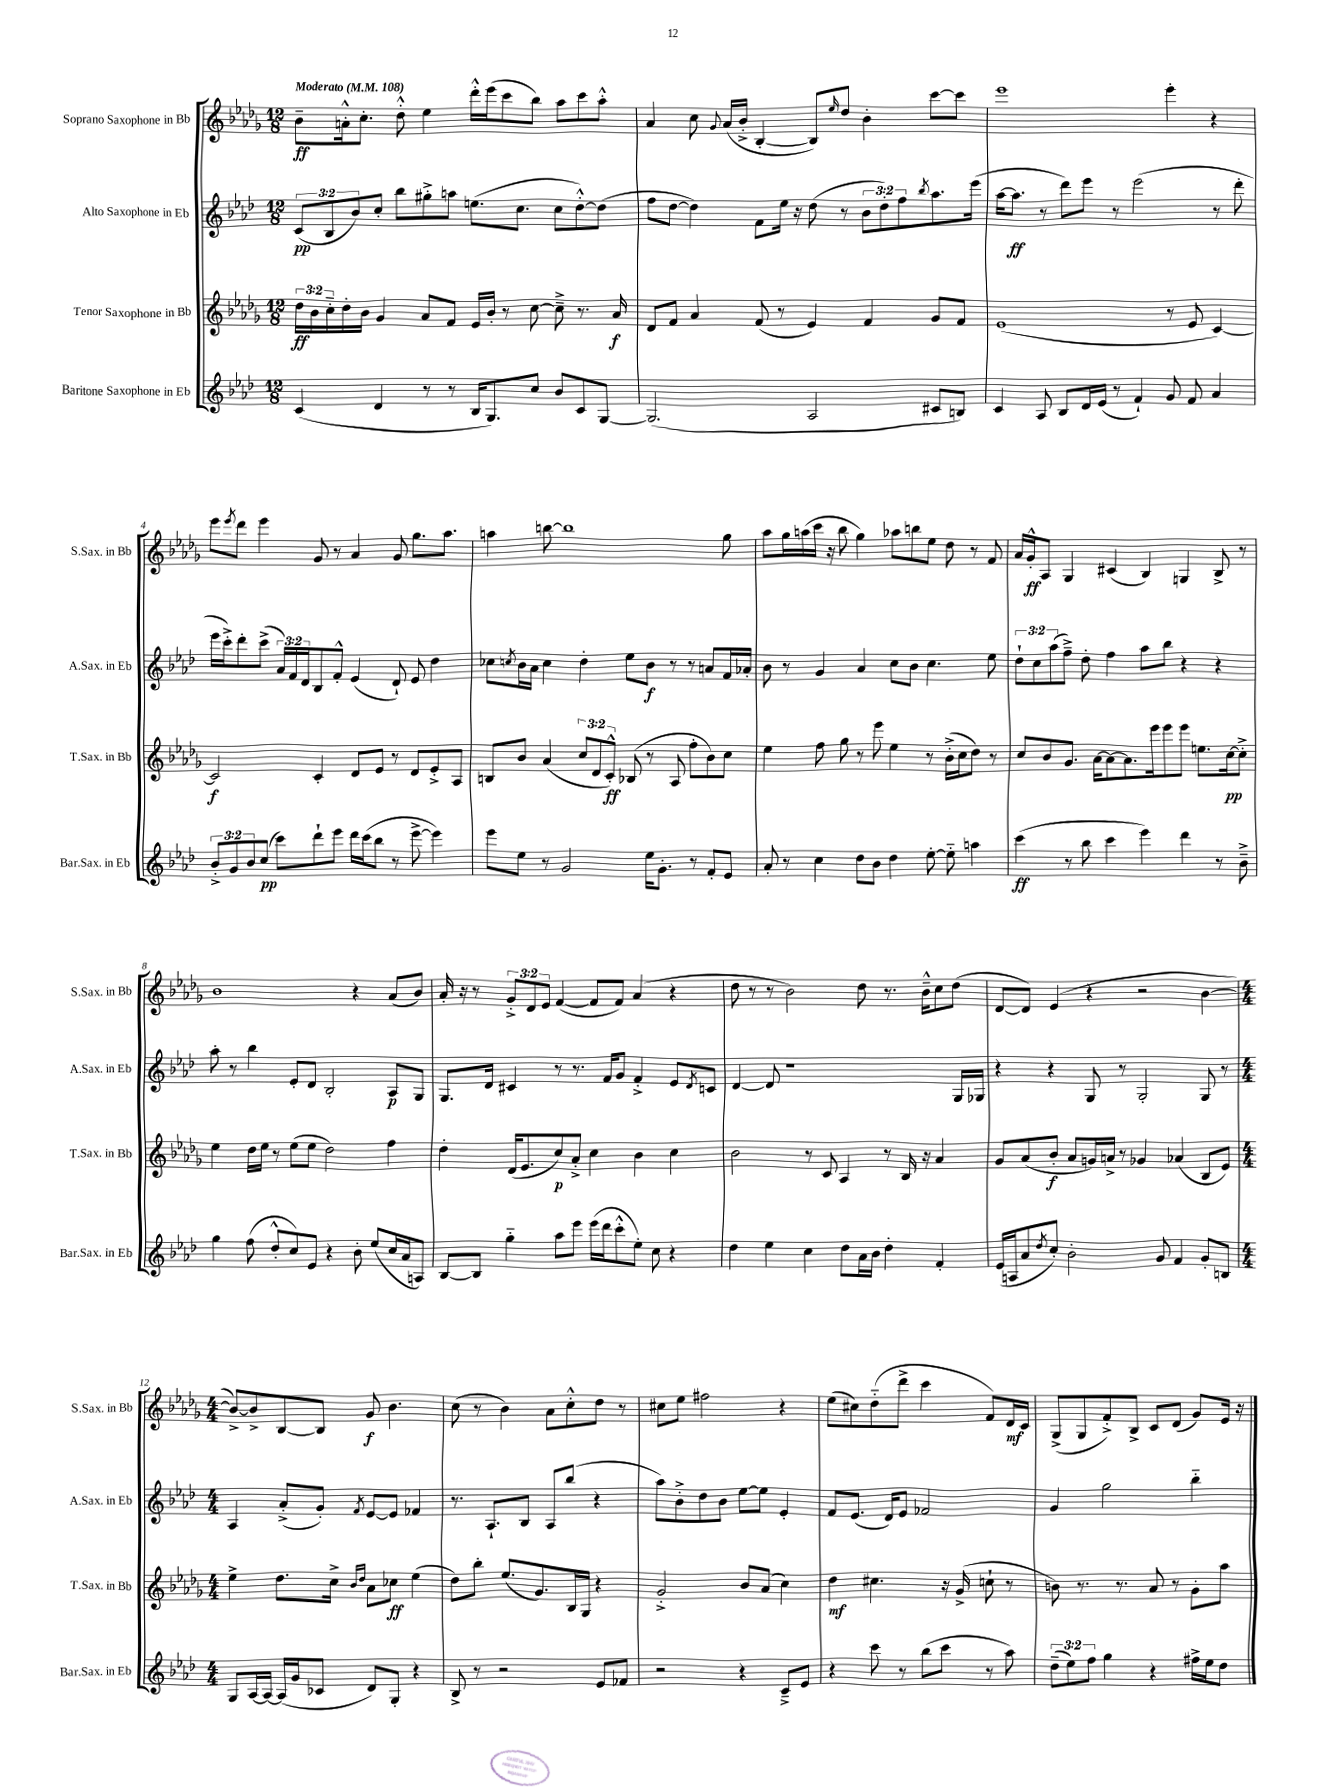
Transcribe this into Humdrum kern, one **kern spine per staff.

**kern	**dynam	**kern	**dynam	**kern	**dynam	**kern	**dynam
*part4	*part4	*part3	*part3	*part2	*part2	*part1	*part1
*staff4	*staff4	*staff3	*staff3	*staff2	*staff2	*staff1	*staff1
*I"Baritone Saxophone in Eb	*	*I"Tenor Saxophone in Bb	*	*I"Alto Saxophone in Eb	*	*I"Soprano Saxophone in Bb	*
*I'Bar.Sax. in Eb	*	*I'T.Sax. in Bb	*	*I'A.Sax. in Eb	*	*I'S.Sax. in Bb	*
*clefG2	*	*clefG2	*	*clefG2	*	*clefG2	*
*k[b-e-a-d-]	*	*k[b-e-a-d-g-]	*	*k[b-e-a-d-]	*	*k[b-e-a-d-g-]	*
*M12/8	*	*M12/8	*	*M12/8	*	*M12/8	*
*MM108	*	*MM108	*	*MM108	*	*MM108	*
=1	=1	=1	=1	=1	=1	=1	=1
!	!	!	!	!	!	!LO:TX:a:B:t=Moderato	!
(4c/	.	24dd-\LL	ff	(12c/L	pp	8b-~\L	ff
.	.	24b-\	.	.	.	.	.
.	.	24cc\	.	12B-/	.	.	.
.	.	16dd-'\	.	.	.	16an'^^\k	.
.	.	.	.	12b-/)	.	.	.
.	.	16b-\JJ	.	.	.	8.cc'\J	.
4d-/	.	4g-/	.	8cc'/J	.	.	.
.	.	.	.	8bb-\L	.	8dd-'^^\	.
8r	.	8a-/L	.	8gg#X'^\	.	4ee-\	.
8r	.	8f/J	.	8aan\J	.	.	.
16B-/KL	.	16e-/LL	.	(8.een\L	.	16ddd-'^^\LL	.
8.G/)	.	16b-'/JJ	.	.	.	(16eee-\J	.
.	.	8r	.	.	.	8ccc\	.
.	.	.	.	8.cc\J	.	.	.
8cc/J	.	[8cc\	.	.	.	8bb-\J)	.
8b-/L	.	8cc~^\]	.	8cc\L	.	8aa-\L	.
8c/	.	8.r	.	[8dd-'^^\)	.	8ccc\	.
[8G/J	.	.	.	(8dd-\J]	.	8aa-'^^\J	.
.	.	16a-/	f	.	.	.	.
=2	=2	=2	=2	=2	=2	=2	=2
(2.G/]	.	8d-/L	.	8ff\L	.	4a-/	.
.	.	8f/J	.	[8dd-\J	.	.	.
.	.	4a-/	.	4dd-\])	.	8cc\	.
.	.	.	.	.	.	8qqg-/	.
.	.	.	.	.	.	(16a-/LL	.
.	.	.	.	.	.	16b-'^/JJ	.
.	.	(8f/	.	8f\L	.	[4B-'/	.
.	.	8r	.	16ee-\Jk	.	.	.
.	.	.	.	16r	.	.	.
2A-/	.	4e-/)	.	(8dd-\	.	8B-/L])	.
.	.	.	.	.	.	16qqee-/	.
.	.	.	.	8r	.	8dd-/J	.
.	.	4f/	.	12b-\L	.	4b-'\	.
.	.	.	.	12dd-'\)	.	.	.
.	.	.	.	12ff\	.	.	.
.	.	.	.	8qbb-/	.	.	.
8c#X/L	.	8g-/L	.	8.aa-\	.	[8ccc\L	.
8Bn/J)	.	8f/J	.	.	.	8ccc\J]	.
.	.	.	.	(16eee-\Jk	.	.	.
=3	=3	=3	=3	=3	=3	=3	=3
4c/	.	(1e-	.	[16aa-\KL	.	1eee-	.
.	.	.	.	8.aa-\J]	ff	.	.
8A-/	.	.	.	8r	.	.	.
8B-/L	.	.	.	8ddd-\L)	.	.	.
16d-/L	.	.	.	8eee-\J	.	.	.
(16e-/JJ	.	.	.	.	.	.	.
8r	.	.	.	8r	.	.	.
4f`/)	.	.	.	(2eee-\	.	.	.
8g/	.	8r	.	.	.	4eee-'\	.
8f/	.	8e-/	.	.	.	.	.
4a-/	.	[4c/)	.	8r	.	4r	.
.	.	.	.	8ddd-'\	.	.	.
!!LO:LB:g=z
=4	=4	=4	=4	=4	=4	=4	=4
12b-'^/L	.	2c/]	f	16eee-\LL	.	8eee-\L	.
.	.	.	.	16ccc'^\J)	.	.	.
12g/	.	.	.	.	.	.	.
.	.	.	.	.	.	8qeee-/	.
.	.	.	.	8ddd-'\	.	8ddd-\J	.
12b-/	.	.	.	.	.	.	.
(8cc/J	pp	.	.	(8ccc^\J	.	4eee-\	.
8ccc\L)	.	.	.	24a-/LL)	.	.	.
.	.	.	.	24f/	.	.	.
.	.	.	.	24d-/J	.	.	.
8ddd-`\	.	4c'/	.	8B-/	.	8g-/	.
8eee-\J	.	.	.	8f'^^/J	.	8r	.
16ddd-\LL	.	8d-/L	.	(4e-/	.	4a-/	.
(16ccc\J	.	.	.	.	.	.	.
8bb-\J	.	8e-/J	.	.	.	.	.
8r	.	8r	.	8d-`/)	.	8g-/	.
[8eee-^\	.	8d-/L	.	8e-/	.	8.gg-\L	.
4eee-\])	.	8e-'^/	.	4dd-\	.	.	.
.	.	.	.	.	.	8.aa-\J	.
.	.	8A-/J	.	.	.	.	.
=5	=5	=5	=5	=5	=5	=5	=5
8eee-\L	.	8Bn/L	.	8cc-X\L	.	4aan\	.
.	.	.	.	8qccn/	.	.	.
8ee-\J	.	8b-/J	.	16b-\L	.	.	.
.	.	.	.	16a-\JJ	.	.	.
8r	.	(4a-/	.	4cc\	.	[8bbn\	.
2g/	.	.	.	.	.	1bb]	.
.	.	12cc/L	.	4dd-'\	.	.	.
.	.	12d-/	.	.	.	.	.
.	.	12c'^^/J)	ff	.	.	.	.
.	.	(8B-X/	.	8ee-\L	.	.	.
16ee-\KL	.	8r	.	8b-\J	f	.	.
8.g'\J	.	.	.	.	.	.	.
.	.	8A-/	.	8r	.	.	.
8r	.	8ff'\L	.	8r	.	.	.
8f'/L	.	8b-\)	.	8an/L	.	.	.
8e-/J	.	8cc\J	.	16f/L	.	8gg-\	.
.	.	.	.	16a-X'/JJ	.	.	.
=6	=6	=6	=6	=6	=6	=6	=6
8a-'/	.	4ee-\	.	8b-\	.	8aa-\L	.
8r	.	.	.	8r	.	16gg-\L	.
.	.	.	.	.	.	(16aan\	.
4cc\	.	8ff\	.	4g/	.	16ccc\JJ	.
.	.	.	.	.	.	16r	.
.	.	8gg-\	.	.	.	8bb-\	.
8dd-\L	.	8r	.	4a-/	.	4gg-\)	.
8b-\J	.	8eee-\	.	.	.	.	.
4dd-\	.	4ee-\	.	8cc\L	.	8aa-X\L	.
.	.	.	.	8b-\J	.	8bbn\	.
[8ee-'\	.	8r	.	4.cc\	.	8ee-\J	.
8ee-\]	.	(16b-'^\LL	.	.	.	8dd-\	.
.	.	16cc\J	.	.	.	.	.
4aan\	.	8dd-\J)	.	.	.	8r	.
.	.	8r	.	8ee-\	.	8f/	.
=7	=7	=7	=7	=7	=7	=7	=7
(4ccc\	ff	8cc/L	.	12dd-`\L	.	16a-/LL	.
.	.	.	.	.	.	16g-'^^/J	ff
.	.	.	.	12cc\	.	.	.
.	.	8b-/	.	.	.	8A-/J	.
.	.	.	.	(12aa-\	.	.	.
8r	.	8.g-/J	.	8ff~^\J)	.	4G-/	.
8bb-\	.	.	.	8dd-'\	.	.	.
.	.	[16a-\KL	.	.	.	.	.
4ccc\	.	8a-\_	.	4ff\	.	(4c#X/	.
.	.	8.a-\]	.	.	.	.	.
4eee-\)	.	.	.	8aa-\L	.	4B-/)	.
.	.	16eee-\k	.	.	.	.	.
.	.	8eee-\	.	8bb-\J	.	.	.
4ddd-\	.	8eee-\J	.	4r	.	4Gn/	.
.	.	8.een\L	.	.	.	.	.
8r	.	.	.	4r	.	8B-^/	.
.	.	[16cc\k	pp	.	.	.	.
8b-~^\	.	8cc'^\J]	.	.	.	8r	.
!!LO:LB:g=z
=8	=8	=8	=8	=8	=8	=8	=8
4gg\	.	4ee-\	.	8aa-'\	.	1b-	.
.	.	.	.	8r	.	.	.
(8ff\	.	16dd-\LL	.	4bb-\	.	.	.
.	.	16ee-\JJ	.	.	.	.	.
8dd-'^^/L	.	8r	.	.	.	.	.
8cc/)	.	(8ee-\L	.	8e-'/L	.	.	.
8e-/J	.	8ee-\J	.	8d-/J	.	.	.
4r	.	2dd-\)	.	2B-'/	.	.	.
8b-'\	.	.	.	.	.	4r	.
(8ee-/L	.	.	.	.	.	.	.
16cc/L	.	4ff\	.	8A-/L	p	(8a-/L	.
16a-/J	.	.	.	.	.	.	.
8An/J)	.	.	.	8G/J	.	8b-/J)	.
=9	=9	=9	=9	=9	=9	=9	=9
[8B-/L	.	4dd-'\	.	8.G/L	.	16a-'/	.
.	.	.	.	.	.	16r	.
8B-/J]	.	.	.	.	.	8r	.
.	.	.	.	16d-/Jk	.	.	.
4gg\	.	(16d-/KL	.	4c#X/	.	12g-'^/L	.
.	.	8.e-/	.	.	.	.	.
.	.	.	.	.	.	12d-/	.
.	.	.	.	.	.	12e-/J	.
8aa-\L	.	8cc/)	p	8r	.	([4f/	.
8eee-\J	.	8a-'^/J	.	8.r	.	.	.
(16eee-\LL	.	4cc\	.	.	.	8f/L]	.
16ddd-\J	.	.	.	16f/KL	.	.	.
8ccc'^^\	.	.	.	8g/J	.	8f/J)	.
8ee-'\J)	.	4b-\	.	4f'^/	.	(4a-/	.
8cc\	.	.	.	.	.	.	.
4r	.	4cc\	.	8e-/L	.	4r	.
.	.	.	.	8qd-/	.	.	.
.	.	.	.	8cn/J	.	.	.
=10	=10	=10	=10	=10	=10	=10	=10
4dd-\	.	2b-\	.	[4d-/	.	8dd-\	.
.	.	.	.	.	.	8r	.
4ee-\	.	.	.	8d-/]	.	8r	.
.	.	.	.	1r	.	2b-\)	.
4cc\	.	8r	.	.	.	.	.
.	.	8c/	.	.	.	.	.
8dd-\L	.	4A-/	.	.	.	.	.
16a-\L	.	.	.	.	.	8dd-\	.
16b-\JJ	.	.	.	.	.	.	.
4dd-'\	.	8r	.	.	.	8.r	.
.	.	16B-/	.	.	.	.	.
.	.	16r	.	.	.	16b-~^^\KL	.
4f'/	.	4a-/	.	.	.	8cc\	.
.	.	.	.	16G/LL	.	(8dd-\J	.
.	.	.	.	16G-X/JJ	.	.	.
=11	=11	=11	=11	=11	=11	=11	=11
(16e-/LL	.	8g-/L	.	4r	.	[8d-/L	.
16An/J	.	.	.	.	.	.	.
8a-/	.	(8a-/	.	.	.	8d-/J])	.
8qdd-/	.	.	.	.	.	.	.
8cc'/J)	.	8b-'/J	f	4r	.	(4e-/	.
2b-'\	.	8a-/L	.	.	.	.	.
.	.	16gn/L)	.	8G/	.	4r	.
.	.	16an^/JJ	.	.	.	.	.
.	.	8r	.	8r	.	.	.
.	.	4g-X/	.	2G'/	.	2r	.
8g/	.	.	.	.	.	.	.
4f/	.	(4a-X/	.	.	.	.	.
8g'/L	.	8B-/L	.	8G/	.	[4b-\	.
8Bn/J	.	8e-/J)	.	8r	.	.	.
!!LO:LB:g=z
=12	=12	=12	=12	=12	=12	=12	=12
*M4/4	*	*M4/4	*	*M4/4	*	*M4/4	*
8G/L	.	4ee-^\	.	4A-/	.	8b-^/L_)	.
[16A-/L	.	.	.	.	.	8b-^/]	.
16A-/JJ_	.	.	.	.	.	.	.
(16A-/LL]	.	8.dd-\L	.	(8a-'^/L	.	[8B-/	.
16g/J	.	.	.	.	.	.	.
8c-X/J	.	.	.	8g'/J)	.	8B-/J]	.
.	.	16cc^\Jk	.	.	.	.	.
.	.	16qqb-/LL	.	.	.	.	.
.	.	16qqdd-/JJ	.	8qf/	.	.	.
8d-/L)	.	8a-\L	.	[8e-/L	.	8g-/	f
8G'/J	.	8cc-X\J	ff	8e-/J]	.	4.b-\	.
4r	.	(4ee-\	.	4f-X/	.	.	.
=13	=13	=13	=13	=13	=13	=13	=13
8B-^/	.	8dd-\L)	.	8.r	.	(8cc\	.
8r	.	8bb-'\J	.	.	.	8r	.
.	.	.	.	8.A-`/L	.	.	.
2r	.	(8.ee-/L	.	.	.	4b-\)	.
.	.	.	.	8B-/J	.	.	.
.	.	8.g-/)	.	.	.	.	.
.	.	.	.	8A-/L	.	8a-\L	.
.	.	16B-/L	.	(8bb-/J	.	8cc'^^\	.
.	.	16G-/JJ	.	.	.	.	.
8e-/L	.	4r	.	4r	.	8dd-\J	.
8f-X/J	.	.	.	.	.	8r	.
=14	=14	=14	=14	=14	=14	=14	=14
2r	.	2g-'^/	.	8aa-\L)	.	8cc#X\L	.
.	.	.	.	8b-'^\	.	8ee-\J	.
.	.	.	.	8dd-\	.	2ff#X\	.
.	.	.	.	8b-\J	.	.	.
4r	.	8b-/L	.	[8ee-\L	.	.	.
.	.	(8a-/J	.	8ee-\J]	.	.	.
8c~^/L	.	4cc\)	.	4e-'/	.	4r	.
8e-/J	.	.	.	.	.	.	.
=15	=15	=15	=15	=15	=15	=15	=15
4r	.	4dd-\	mf	8f/L	.	(8ee-\L	.
.	.	.	.	(8.e-/J	.	8cc#X\)	.
8ccc\	.	4.cc#X\	.	.	.	(8dd-\	.
.	.	.	.	16d-/KL)	.	.	.
8r	.	.	.	8e-/J	.	8ddd-^\J	.
(8bb-\L	.	.	.	2f-X/	.	4ccc\	.
8ccc\J	.	16r	.	.	.	.	.
.	.	(16g-^/	.	.	.	.	.
8r	.	8ccn`\	.	.	.	8f/L)	.
8aa-\)	.	8r	.	.	.	16d-/L	mf
.	.	.	.	.	.	16c/JJ	.
=16	=16	=16	=16	=16	=16	=16	=16
(12dd-~\L	.	8bn\)	.	4g/	.	(8G-^/L	.
12ee-\)	.	.	.	.	.	.	.
.	.	8.r	.	.	.	8G-/	.
12ff\J	.	.	.	.	.	.	.
4gg\	.	.	.	2gg\	.	8f'^/)	.
.	.	8.r	.	.	.	.	.
.	.	.	.	.	.	8B-^/J	.
4r	.	8a-/	.	.	.	8c/L	.
.	.	8r	.	.	.	(8d-/J	.
16ff#X^\LL	.	8g-'\L	.	4bb-\	.	8g-/L)	.
16ee-\J	.	.	.	.	.	.	.
8dd-\J	.	8aa-\J	.	.	.	16e-/Jk	.
.	.	.	.	.	.	16r	.
==	==	==	==	==	==	==	==
*-	*-	*-	*-	*-	*-	*-	*-
